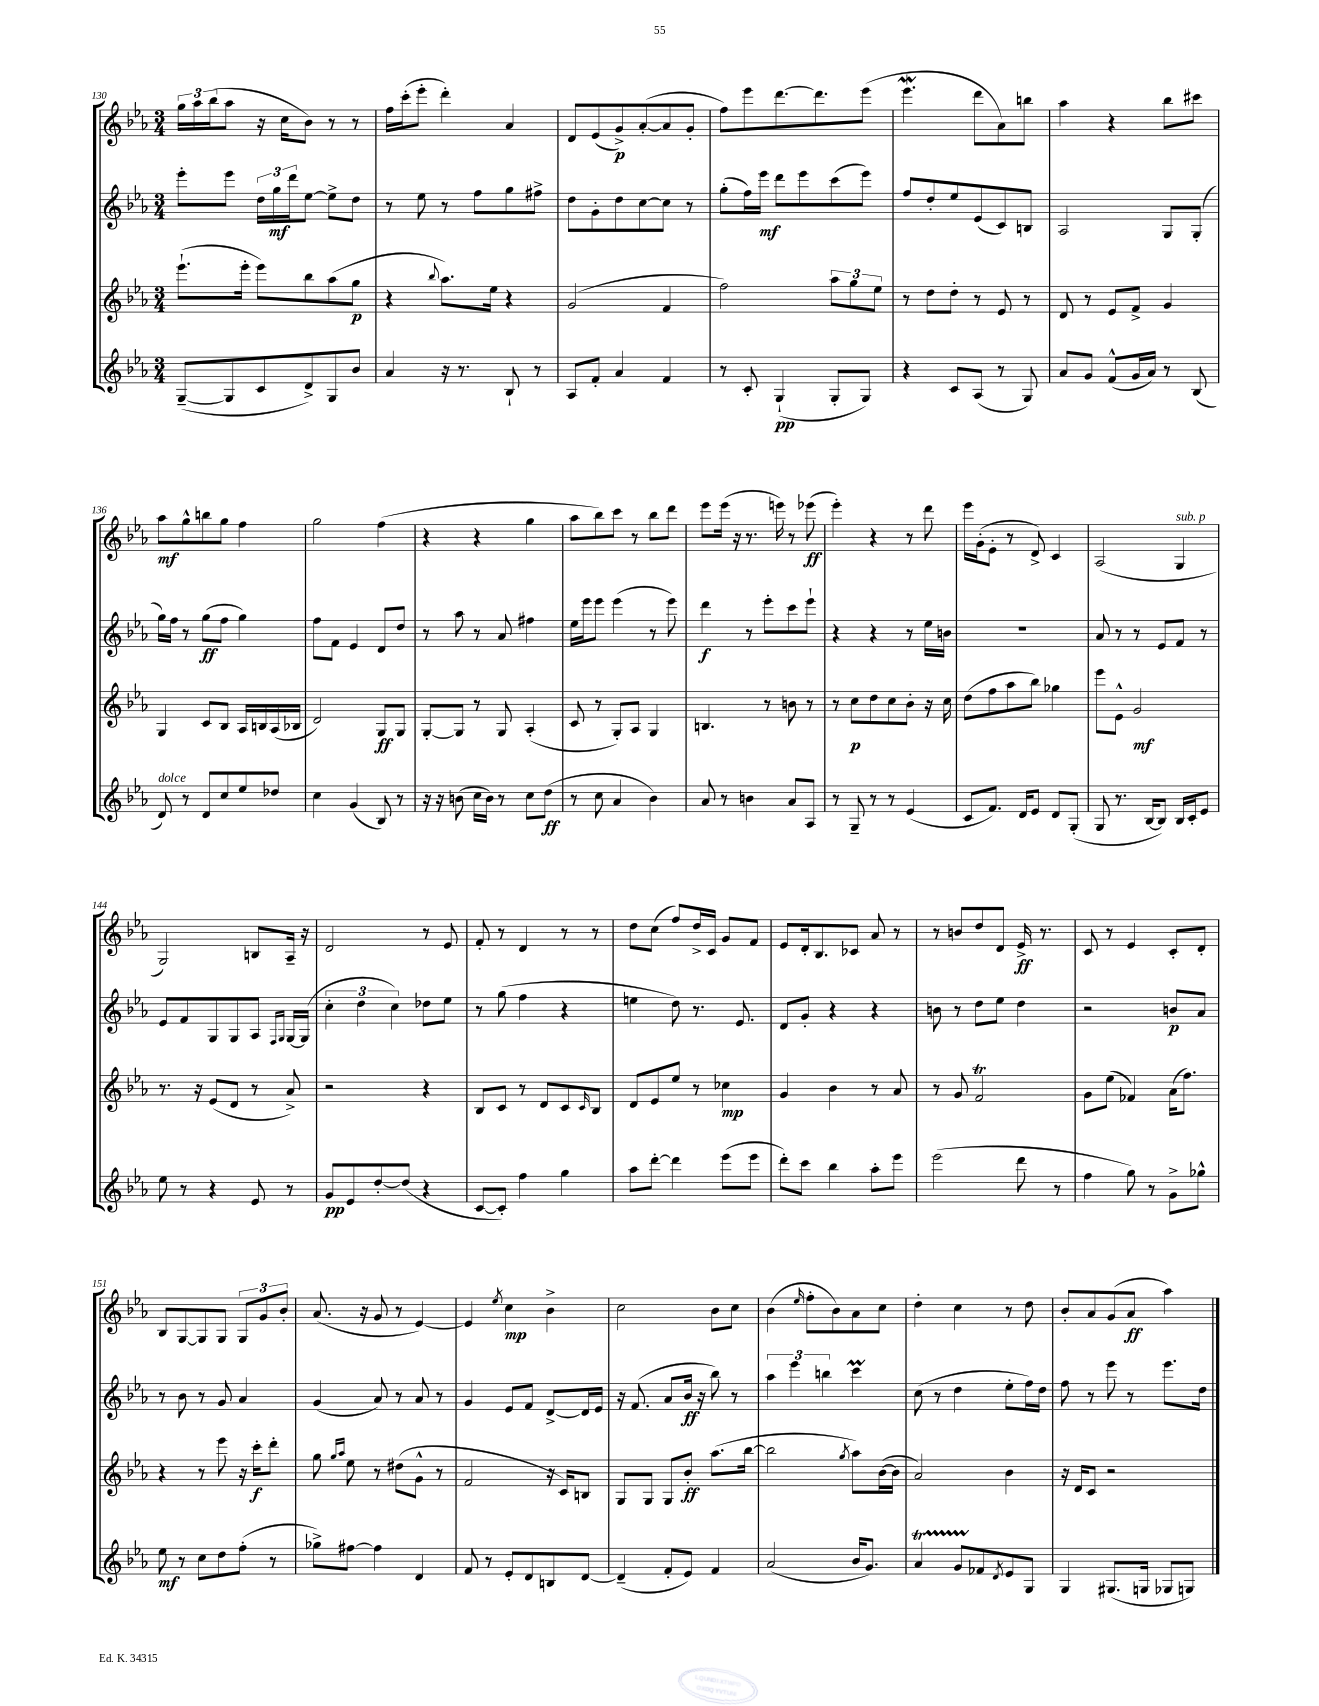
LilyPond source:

<<
\new StaffGroup <<
\new Staff = "s0" {
    \clef treble \key ees \major \numericTimeSignature \time 3/4
    \tuplet 3/2 { g''16 aes''16 bes''16( } aes''8 r16 c''16 bes'8) r8 r8 |
    f''16 c'''16-.( ees'''8-. d'''4-.) aes'4 |
    d'8 ees'8( g'8->\p) aes'8~-.( aes'8 g'8-. |
    f''8) ees'''8 d'''8.~ d'''8. ees'''8( |
    ees'''4.\mordent d'''8 aes'8) b''8 |
    aes''4 r4 bes''8 cis'''8 |
    aes''8\mf g''8-^ b''8 g''8 f''4 |
    g''2 f''4( |
    r4 r4 g''4 |
    aes''8 bes''8) c'''8 r8 bes''8 d'''8 |
    ees'''8 ees'''16( r16 r8. e'''16) r8 ees'''8\ff( |
    ees'''4-.) r4 r8 d'''8 |
    ees'''16 g'16-.( ees'8-. r8 d'8->) c'4 |
    aes2( g4^\markup { \italic "sub. p" } |
    g2) b8 aes16-- r16 |
    d'2 r8 ees'8 |
    f'8-. r8 d'4 r8 r8 |
    d''8 c''8( f''8) d''16-> c'16 g'8 f'8 |
    ees'8 d'16-. bes8. ces'8 aes'8 r8 |
    r8 b'8 d''8 d'8 ees'16->\ff r8. |
    c'8 r8 ees'4 c'8-. d'8-. |
    bes8 g8~ g8 g8 \tuplet 3/2 { g8 g'8 bes'8-. } |
    aes'8.( r16 g'8 r8 ees'4~) |
    ees'4 \acciaccatura { ees''8 } c''4\mp bes'4-> |
    c''2 bes'8 c''8 |
    bes'4( \grace { ees''16 } f''8-. bes'8) aes'8 c''8 |
    d''4-. c''4 r8 d''8 |
    bes'8-. aes'8 g'8( aes'8\ff aes''4) \bar "|." |
}
\new Staff = "s1" {
    \clef treble \key ees \major \numericTimeSignature \time 3/4
    ees'''8-. ees'''8 \tuplet 3/2 { d''16 g''16\mf d'''16 } ees''8~ ees''8-> d''8 |
    r8 ees''8 r8 f''8 g''8 fis''8-> |
    d''8 g'8-. d''8 c''8~ c''8 r8 |
    g''8-.( f''16) ees'''16\mf d'''8 ees'''8 c'''8( ees'''8) |
    f''8 d''8-. ees''8 ees'8( c'8) b8 |
    aes2 g8 g8-.( |
    g''16) f''16 r8 g''8\ff( f''8 g''4) |
    f''8 f'8 ees'4 d'8 d''8 |
    r8 aes''8 r8 aes'8 fis''4 |
    ees''16 ees'''16 ees'''8 ees'''4( r8 ees'''8) |
    d'''4\f r8 ees'''8-. c'''8 ees'''8-! |
    r4 r4 r8 ees''16 b'16 |
    R2. |
    aes'8 r8 r8 ees'8 f'8 r8 |
    ees'8 f'8 g8 g8 aes8 \grace { f16 g16 } g16~ g16( |
    \tuplet 3/2 { c''4-. d''4 c''4) } des''8 ees''8 |
    r8 g''8( f''4 r4 |
    e''4 d''8) r8. ees'8. |
    d'8 g'8-. r4 r4 |
    b'8 r8 d''8 ees''8 d''4 |
    r2 b'8\p aes'8 |
    r8 bes'8 r8 g'8 aes'4 |
    g'4( aes'8) r8 aes'8 r8 |
    g'4 ees'8 f'8 d'8~-> d'16 ees'16 |
    r16 f'8.( aes'8 bes'16\ff r16 bes''8) r8 |
    \tuplet 3/2 { aes''4 ees'''4 b''4 } c'''4\prall |
    c''8( r8 d''4 ees''8-. f''16) d''16 |
    f''8 r8 ees'''8 r8 ees'''8. d''16 \bar "|." |
}
\new Staff = "s2" {
    \clef treble \key ees \major \numericTimeSignature \time 3/4
    ees'''8.-!( ees'''16-. ees'''8) bes''8 aes''8( g''8\p |
    r4 \appoggiatura { bes''8 } aes''8.) ees''16 r4 |
    g'2( f'4 |
    f''2) \tuplet 3/2 { aes''8 g''8 ees''8 } |
    r8 d''8 d''8-. r8 ees'8 r8 |
    d'8 r8 ees'8 f'8-> g'4 |
    g4 c'8 bes8 aes16 b16 aes16( bes16 |
    d'2) g8\ff g8 |
    g8~-. g8 r8 g8 aes4-.( |
    c'8 r8 g8-.) aes8 g4 |
    b4. r8 b'8 r8 |
    r8 c''8\p d''8 c''8 bes'8-. r16 c''16 |
    d''8( f''8 aes''8 bes''8) ges''4 |
    ees'''8 ees'8-^ g'2\mf |
    r8. r16 ees'8( d'8 r8 aes'8->) |
    r2 r4 |
    bes8 c'8 r8 d'8 c'8 \grace { c'16 } bes8 |
    d'8 ees'8 ees''8 r8 ces''4\mp |
    g'4 bes'4 r8 aes'8 |
    r8 g'8 f'2\trill |
    g'8 ees''8( fes'4) aes'16( f''8.) |
    r4 r8 ees'''8 r16 c'''16-.\f d'''8-. |
    g''8 \grace { g''16 aes''16 } ees''8 r8 dis''8( g'8-^ r8 |
    f'2 r16 c'16) b8 |
    g8 g8 g8 bes'8-.\ff aes''8.( bes''16~ |
    bes''2 \acciaccatura { g''8 } aes''8) bes'16~( bes'16 |
    aes'2) bes'4 |
    r16 d'16 c'8 r2 \bar "|." |
}
\new Staff = "s3" {
    \clef treble \key ees \major \numericTimeSignature \time 3/4
    g8~--( g8 c'8 d'8->) g8 bes'8 |
    aes'4 r16 r8. bes8-! r8 |
    aes8 f'8-. aes'4 f'4 |
    r8 c'8-. g4-!\pp( g8-. g8) |
    r4 c'8 aes8( r8 g8) |
    aes'8 g'8 f'8-^( g'16 aes'16) r8 bes8( |
    d'8^\markup { \italic "dolce" }) r8 d'8 c''8 ees''8 des''8 |
    c''4 g'4( bes8) r8 |
    r16 r16 b'8( c''16 b'16) r8 c''8 d''8\ff( |
    r8 c''8 aes'4 bes'4) |
    aes'8 r8 b'4 aes'8 aes8 |
    r8 g8-- r8 r8 ees'4( |
    c'8 f'8.) d'16 ees'8 d'8 g8-.( |
    g8 r8. bes16~ bes8) bes16 c'16-. ees'8 |
    ees''8 r8 r4 ees'8 r8 |
    g'8\pp ees'8 d''8~-. d''8( r4 |
    c'8~ c'8-.) f''4 g''4 |
    aes''8 d'''8~-. d'''4 ees'''8( ees'''8 |
    d'''8-.) c'''8 bes''4 aes''8-. ees'''8 |
    ees'''2( d'''8 r8 |
    f''4 g''8) r8 g'8-> ges''8-^ |
    ees''8\mf r8 c''8 d''8 f''8-.( r8 |
    ges''8->) fis''8~ fis''4 d'4 |
    f'8 r8 ees'8-. d'8 b8 d'8~ |
    d'4--( f'8-. ees'8) f'4 |
    aes'2( bes'16 g'8.) |
    aes'4\startTrillSpan g'8 fes'8\stopTrillSpan \acciaccatura { d'8 } ees'8 g8 |
    g4 gis8.( g16 ges8 g8) \bar "|." |
}
>>
>>
\layout { \context { \Score currentBarNumber = #130 } }
